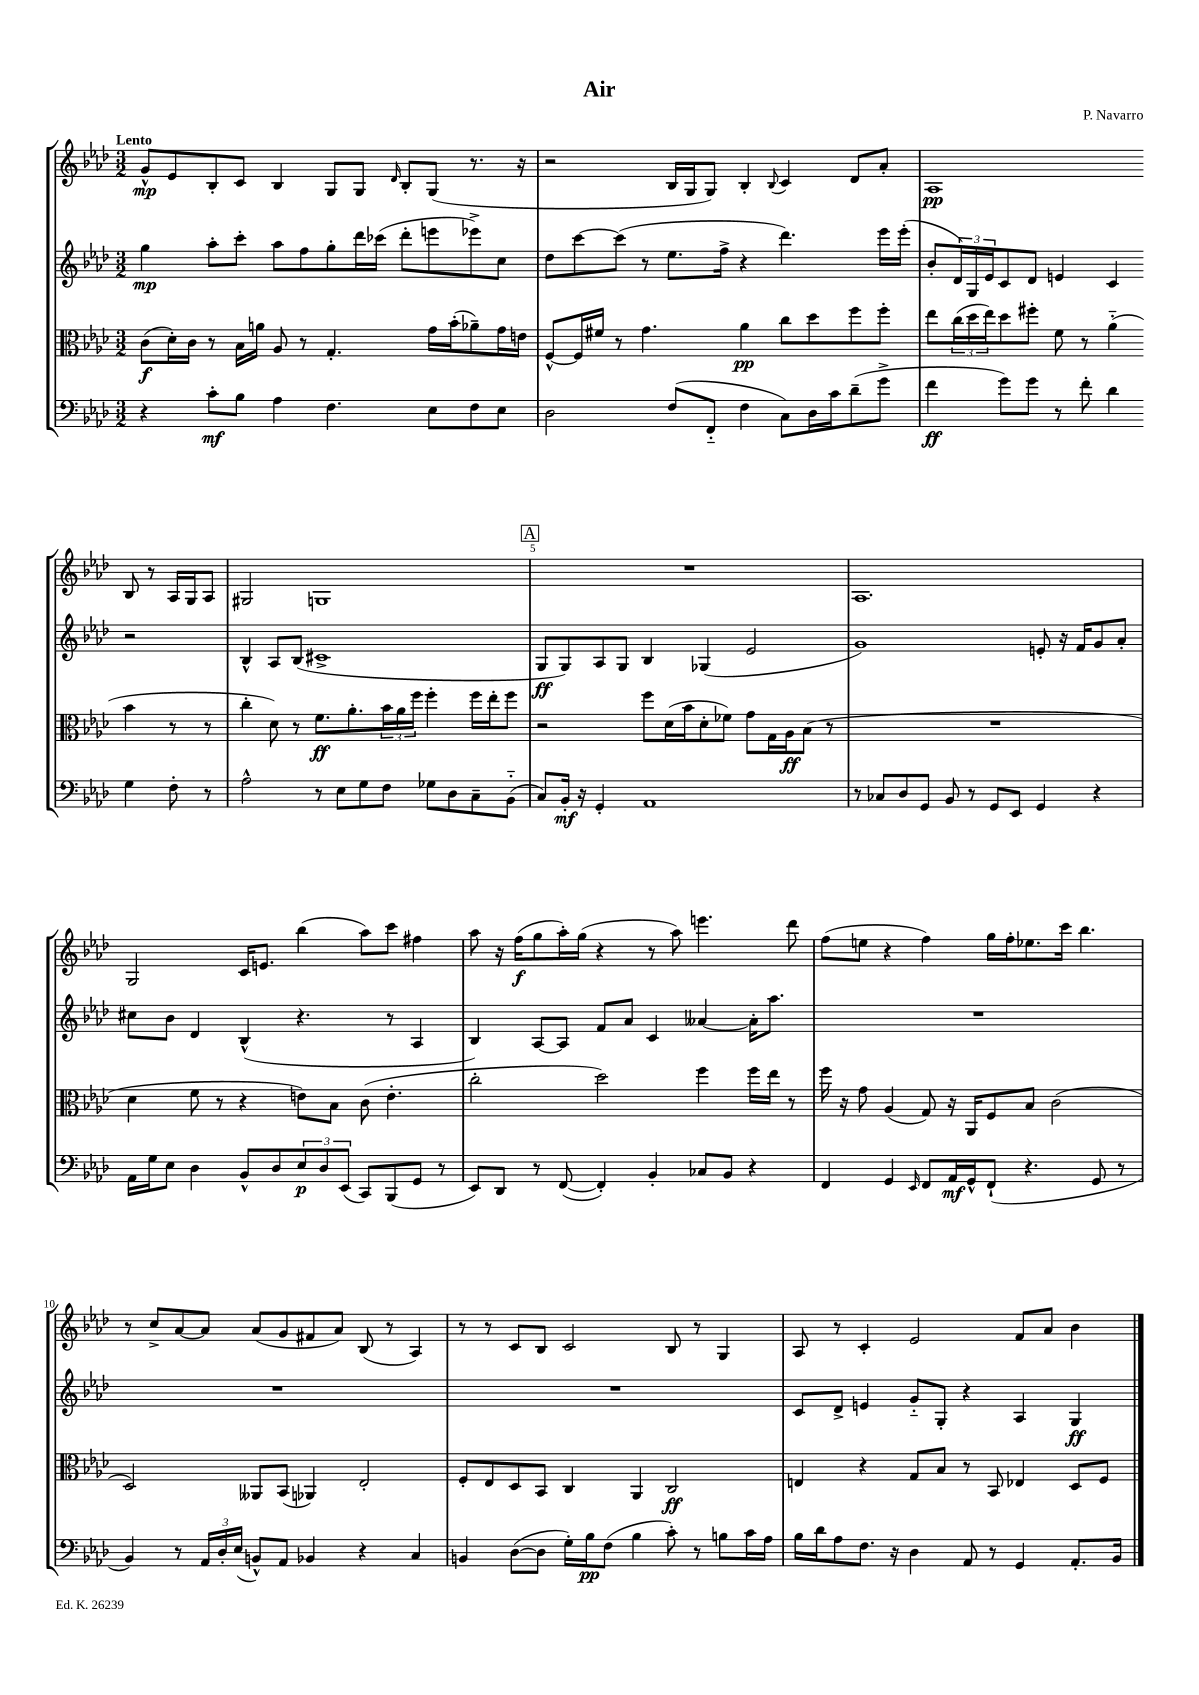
\header { title = "Air" composer = "P. Navarro" }
<<
\new StaffGroup <<
\new Staff = "s0" {
    \clef treble \key aes \major \numericTimeSignature \time 3/2 \tempo "Lento"
    g'8-^\mp ees'8 bes8-. c'8 bes4 g8 g8 \grace { des'16 } bes8-. g8( r8. r16 |
    r2 bes16 g16 g8) bes4-. \appoggiatura { bes8 } c'4 des'8 aes'8-. |
    aes1\pp bes8 r8 aes16 g16 aes8 |
    gis2 g1 |
    \mark \markup { \box "A" } R1. |
    aes1. |
    g2 c'16 e'8. bes''4( aes''8) c'''8 fis''4 |
    aes''8 r16 f''16\f( g''8 aes''16-.) g''16( r4 r8 aes''8) e'''4. des'''8 |
    f''8( e''8 r4 f''4) g''16 f''16-. ees''8. c'''16 bes''4. |
    r8 c''8-> aes'8~ aes'8 aes'8( g'8 fis'8 aes'8) bes8( r8 aes4) |
    r8 r8 c'8 bes8 c'2 bes8 r8 g4 |
    aes8 r8 c'4-. ees'2 f'8 aes'8 bes'4 \bar "|." |
}
\new Staff = "s1" {
    \clef treble \key aes \major \numericTimeSignature \time 3/2
    g''4\mp aes''8-. c'''8-. aes''8 f''8 g''8-. des'''16 ces'''16( des'''8-. e'''8 ees'''8->) c''8 |
    des''8 c'''8~ c'''8( r8 ees''8. f''16-> r4 des'''4.) ees'''16 ees'''16-.( |
    bes'8-. \tuplet 3/2 { des'16) g16 ees'16 } c'8 des'8 e'4 c'4 r2 |
    bes4-^ aes8 bes8( cis'1-> |
    \mark \markup { \box "A" } g8\ff g8) aes8 g8 bes4 ges4( ees'2 |
    g'1) e'8-. r16 f'16 g'8 aes'8-. |
    cis''8 bes'8 des'4 bes4-^( r4. r8 aes4 |
    bes4) aes8~ aes8 f'8 aes'8 c'4 aeses'4~ aeses'16-. aes''8. |
    R1. |
    R1. |
    R1. |
    c'8 des'8-> e'4 g'8-_ g8-. r4 aes4 g4\ff \bar "|." |
}
\new Staff = "s2" {
    \clef alto \key aes \major \numericTimeSignature \time 3/2
    c'8\f( des'16-.) c'16 r8 bes16 a'16 aes8 r8 g4.-. g'16 bes'16-.( aes'8--) g'16 e'16 |
    f8~-^ f16 fis'16 r8 g'4. aes'4\pp c''8 des''8 f''8 f''8-. |
    ees''8 \tuplet 3/2 { c''16( des''16 ees''16) } des''8 fis''8-. f'8 r8 aes'4-_( bes'4 r8 r8 |
    c''4-. des'8) r8 f'8.\ff aes'8.-. \tuplet 3/2 { bes'16 aes'16 f''16 } f''4-. f''16 ees''16-. f''8 |
    \mark \markup { \box "A" } r2 f''8 des'16( bes'16 des'8-. fes'8) g'8 g16 aes16\ff bes8( r8 |
    R1. |
    des'4 f'8 r8 r4 e'8) bes8 c'8( e'4.-. |
    c''2-. des''2) f''4 f''16 ees''16 r8 |
    f''16 r16 g'8 aes4( g8) r16 aes,16 f8 bes8 c'2( |
    des2) aeses,8 bes,8( aes,4) ees2-. |
    f8-. ees8 des8 bes,8 c4 aes,4 c2\ff |
    e4 r4 g8 bes8 r8 bes,8 ees4 des8 f8 \bar "|." |
}
\new Staff = "s3" {
    \clef bass \key aes \major \numericTimeSignature \time 3/2
    r4 c'8-.\mf bes8 aes4 f4. ees8 f8 ees8 |
    des2 f8( f,8-_ f4 c8) des16 c'16 des'8--( g'8-> |
    f'4\ff g'8) g'8 r8 f'8-. des'4 g4 f8-. r8 |
    aes2-^ r8 ees8 g8 f8 ges8 des8 c8-- bes,8-_( |
    \mark \markup { \box "A" } c8) bes,16-.\mf r16 g,4-. aes,1 |
    r8 ces8 des8 g,8 bes,8 r8 g,8 ees,8 g,4 r4 |
    aes,16 g16 ees8 des4 bes,8-^ des8 \tuplet 3/2 { ees8\p des8 ees,8( } c,8) bes,,8( g,8 r8 |
    ees,8) des,8 r8 f,8~( f,4-.) bes,4-. ces8 bes,8 r4 |
    f,4 g,4 \grace { ees,16 } f,8 aes,16\mf g,16-^ f,8-!( r4. g,8 r8 |
    bes,4) r8 \tuplet 3/2 { aes,16 des16-. ees16( } b,8-^) aes,8 bes,4 r4 c4 |
    b,4 des8~( des8 g16-.) bes16\pp f8( bes4 c'8-.) r8 b8 c'16 aes16 |
    bes16 des'16 aes8 f8. r16 des4 aes,8 r8 g,4 aes,8.-. bes,16 \bar "|." |
}
>>
>>
\layout { \context { \Score \override BarNumber.break-visibility = ##(#f #t #t) barNumberVisibility = #(every-nth-bar-number-visible 5) } }
